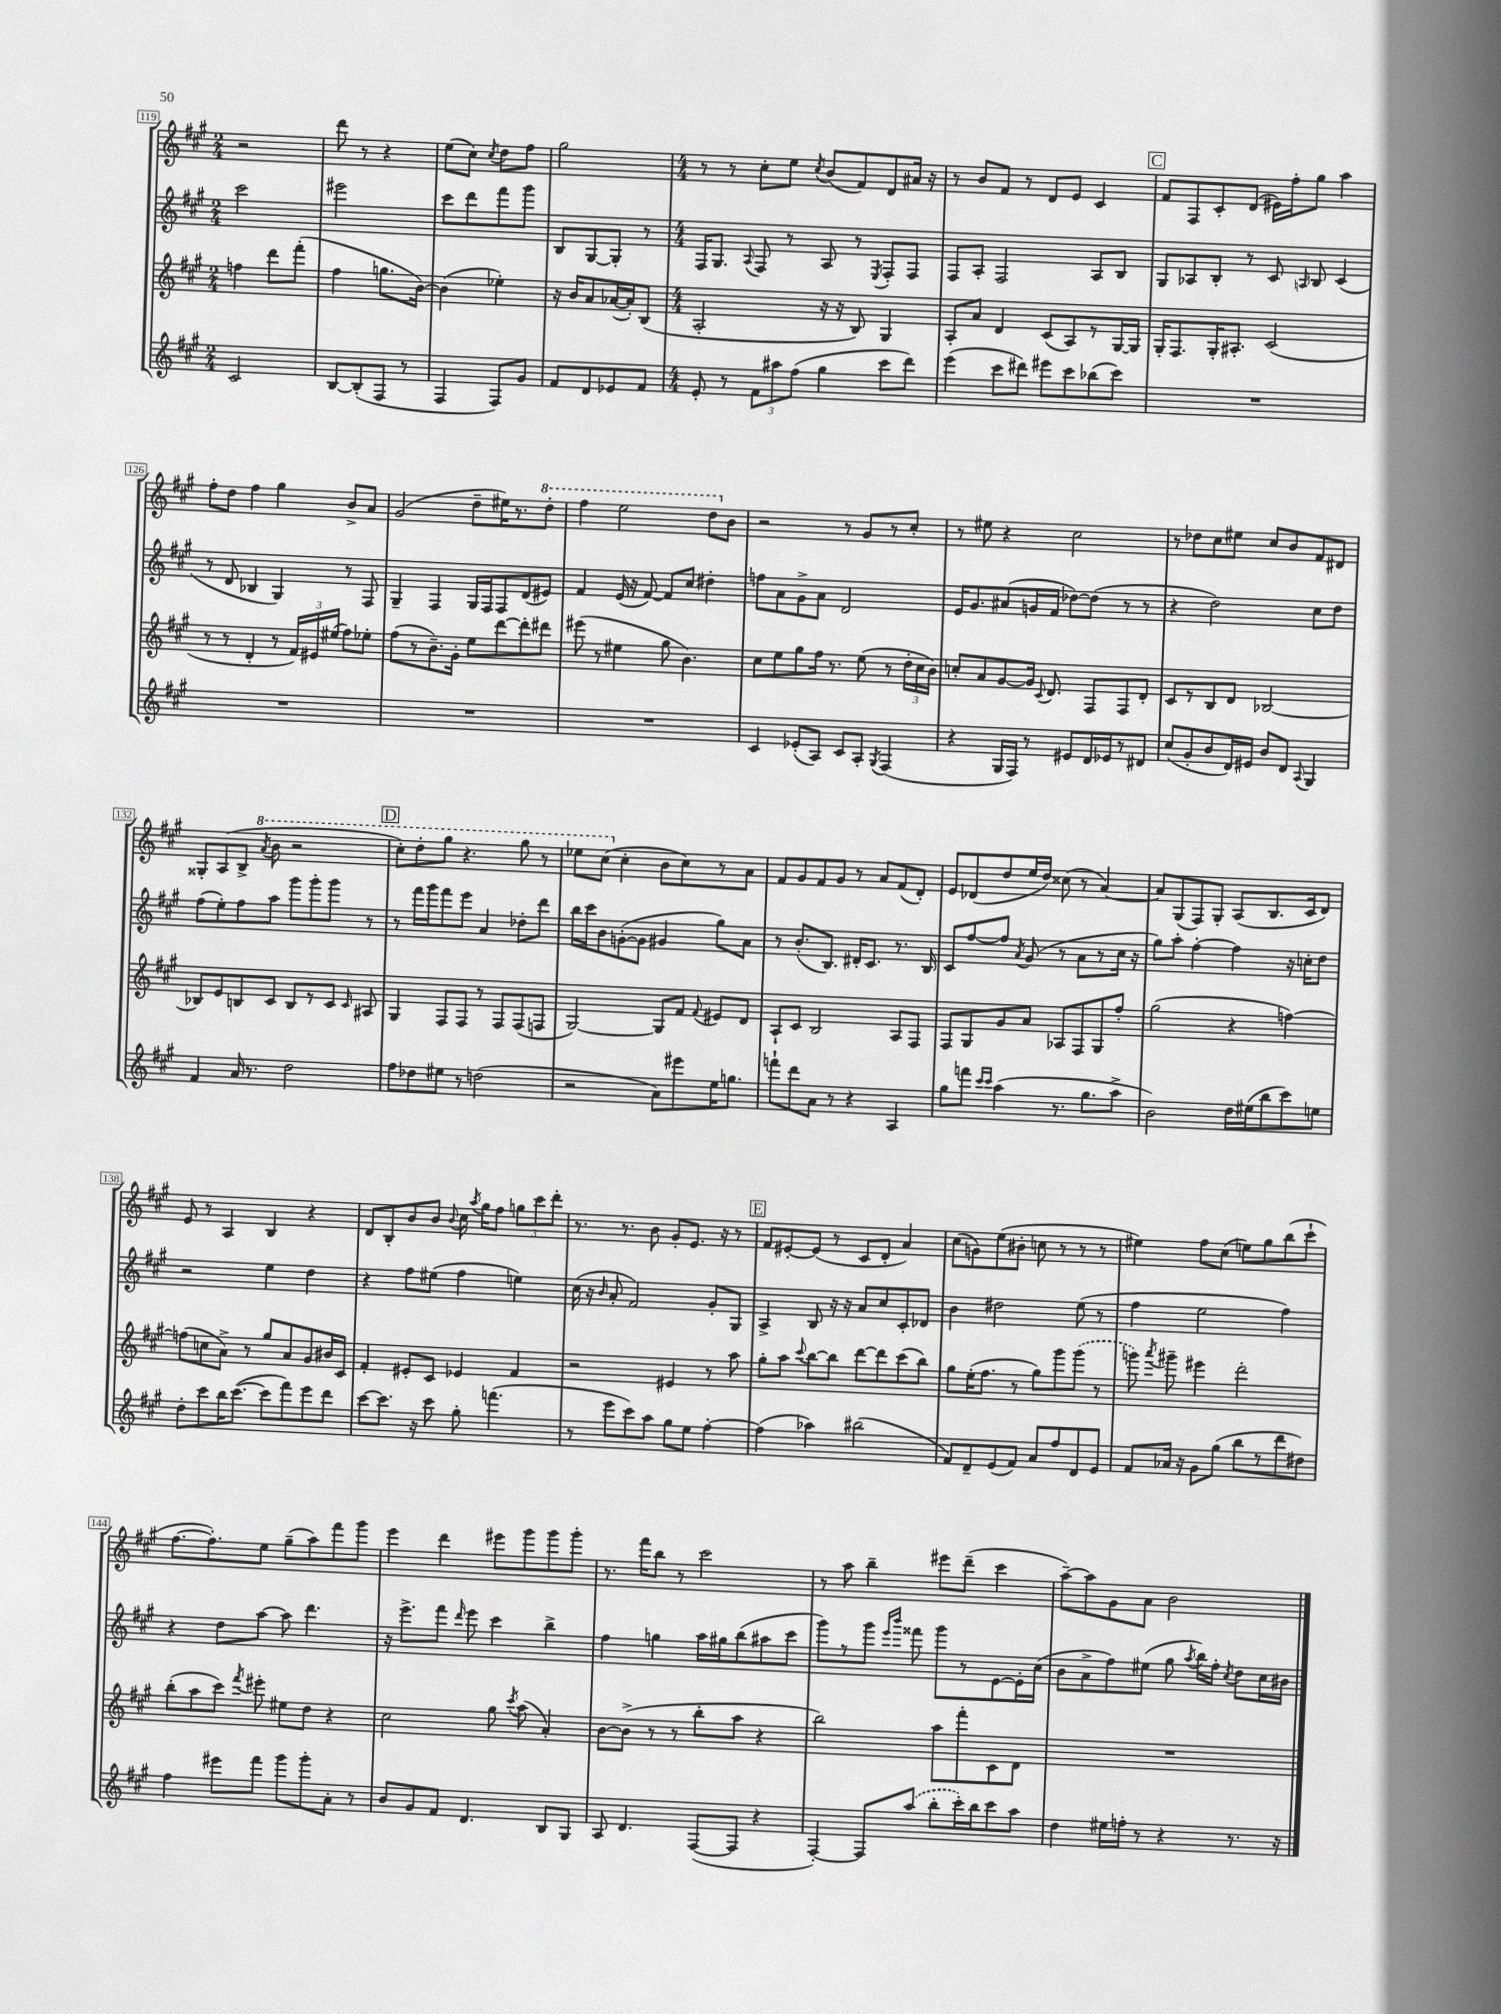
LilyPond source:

<<
\new StaffGroup <<
\new Staff = "s0" {
    \clef treble \key a \major \numericTimeSignature \time 2/4
    \autoBeamOff r2 |
    d'''8 r8 r4 |
    e''8[( cis''8]) \acciaccatura { cis''8 } d''8[ fis''8] |
    gis''2 |
    \numericTimeSignature \time 4/4 r8 r8 cis''8[-. e''8] \acciaccatura { cis''8 } b'8[( fis'8) d'8 ais'16] r16 |
    r8 b'8[ fis'8] r8 d'8[ e'8] cis'4 |
    \mark \markup { \box "C" } fis'8[ fis8 cis'8-. d'8]( eis'16[) fis''16-. gis''8] a''4 |
    fis''8[-. d''8] fis''4 gis''4 b'8[-> a'8] |
    gis'2( d''8[-- eis''16) r8. \ottava #1 d'''8]-. |
    fis'''4 e'''2 d'''8[ \ottava #0 b'8] |
    r2 r8 gis'8[ r8 cis''8]-. |
    r8 eis''8 r4 cis''2 |
    r8 des''8[ cis''8 eis''8] cis''8[ b'8 fis'8 dis'8] |
    gisis8[-. a8( b8]-> \ottava #1 \acciaccatura { a''8 } b''8 r2 |
    \mark \markup { \box "D" } cis'''8[-.) d'''8-. gis'''8] r4. gis'''8 r8 |
    ees'''8[ cis'''8]( \ottava #0 cis''4-. b'8[ cis''8) r8 a'8] |
    fis'8[ gis'8 fis'8 gis'8] r8 a'8[ fis'8( d'8]-.) |
    e'8[ des'8( d''8 e''16 d''16]) cisis''8( r8 a'4~) |
    a'8[ gis8( fis8) gis8]-. a8[( b8. cis'16 d'8]) |
    e'8 r8 a4 b4 r4 |
    d'8[ b8-. b'8 b'8] \appoggiatura { b'8 } cis''16 \acciaccatura { a''8 } gis''16[ fis''8] \tuplet 3/2 { g''8[ cis'''8 d'''8]-. } |
    r8. r8. b'8 gis'8[-. e'8.] r16 r8 |
    \mark \markup { \box "E" } fis'8[ eis'8~-. eis'8]( r8 cis'8[ d'8]-. a'4) |
    cis''8[( g'8) e''8( bis'8]-. c''8 r8 r8 r8 |
    eis''4) fis''8[ cis''8]( e''8[) gis''8 b''8( cis'''8]-! |
    fis''8.[~ fis''8.-.) e''8] gis''8[--( a''8) fis'''8 gis'''8] |
    e'''4 d'''4 eis'''8[ gis'''8 gis'''8 gis'''8]-. |
    r8. fis'''16[ b''8] r8 cis'''2 |
    r8 a''8 b''4-- eis'''8[ d'''8]--( cis'''4 |
    a''8[~--) a''8 gis'8 a'8] b'2 \bar "|." |
}
\new Staff = "s1" {
    \clef treble \key a \major \numericTimeSignature \time 2/4
    \autoBeamOff cis'''2 |
    eis'''2 |
    cis'''8[ d'''8 fis'''8 gis'''8] |
    b8[ gis8~ gis8]-. r8 |
    \numericTimeSignature \time 4/4 fis16[ gis8.] \appoggiatura { a8 } fis8 r8 a8 r8 \acciaccatura { e8 } fis8[-. fis8] |
    fis8[ a8]-. fis2 a8[ b8] |
    \mark \markup { \box "C" } gis8[ aes8 b8]-. r8 cis'8 \grace { a16 } b8 cis'4( |
    r8 d'8 bes4 gis4) r8 fis8 |
    gis4-- fis4 gis16[ fis16 fis8 d'8( eis'8]) |
    fis'4 e'16( r16 fis'8~) fis'8[ cis''8] dis''4-. |
    f''8[ a'8 gis'8-> a'8] d'2 |
    e'16[ gis'8. ais'8( g'16 fis'16] des''8[~) des''8]( r8 r8 |
    r4 d''2) cis''8[ d''8] |
    fis''8[( e''8-.) fis''8 a''8] gis'''8[ gis'''8-. gis'''8] r8 |
    \mark \markup { \box "D" } r8 fis'''16[ gis'''16 fis'''8 e'''8] a'4 des''8[-. d'''8] |
    b''16[ cis'''16 b'8 g'8~-.( g'8] gis'4 gis''8[) a'8] |
    r8 b'8.[-.( b8.]) dis'16[-. cis'8.] r8. b16 |
    cis'8[ fis''8~ fis''8] \acciaccatura { a'8 } gis'8( r8 a'8[ r8 cis''16] r16 |
    gis''8[) a''8]-. fis''4~-. fis''4 r16 c''16[-. d''8] |
    r2 e''4 d''4 |
    r4 fis''8[ eis''8]( fis''4 e''4) |
    cis''16( r16 \grace { b'16 } a'8-. fis'2) gis'8[-. gis8] |
    \mark \markup { \box "E" } a4-> b8 r16 r16 a'8[ cis''8 cis'8-. des'8] |
    b'4 dis''2 e''8( r8 |
    fis''4 e''2 fis''4) |
    r4 d''8[ a''8]~ a''8 d'''4. |
    r16 e'''8.[-> fis'''8] \grace { d'''16 } e'''8 cis'''4 b''4-> |
    fis''4 g''4 a''16[ gis''16 b''8( ais''8 cis'''8] |
    gis'''8[) r8 gis'''8] \grace { e'''16[ b'''16] } fisis'''8 gis'''8[ r8 e'8~ e'16-. cis''16]( |
    b'8[ a'8-> fis''8) eis''8]( gis''8 \acciaccatura { a''8 } b''16[) fis''16]-. \acciaccatura { cis''8 } d''8[ cis''16 bis'16] \bar "|." |
}
\new Staff = "s2" {
    \clef treble \key a \major \numericTimeSignature \time 2/4
    \autoBeamOff f''4 d'''8[ fis'''8]-.( |
    fis''4 g''8.[ b'16]~) |
    b'4( ees''4-.) |
    r16 b'16[ a'8 aes'16~( aes'16-.) b8]( |
    \numericTimeSignature \time 4/4 a2-. r16 r16 b8) gis4 |
    a8[-. a'8] d'4 cis'8[( a8) r8 gis16~ gis16] |
    \mark \markup { \box "C" } gis16[-. fis8. gis16-. ais8.]-. cis'2( |
    r8 r8 d'4-. r8 \tuplet 3/2 { fis'16[) eis'16 eis''16]( } fis''8[) ees''8]-. |
    fis''8[( r8 b'8.--) gis'16]-. e''8[ d'''8~ d'''8-. dis'''8] |
    eis'''8( r8 eis''4 gis''8 b'4.) |
    cis''8[ e''8 gis''8 fis''16] r8. e''8( r8 \tuplet 3/2 { d''16[-. cis''16 b'16]) } |
    c''8[-. a'8 gis'8~ gis'16] \appoggiatura { cis'8 } d'8. fis8[ fis8 d'8]-. |
    cis'8[ r8 b8 d'8] bes2~ |
    bes8[ e'8 b8 cis'8] b8[ r8 cis'8] \grace { cis'16 } ais8 |
    \mark \markup { \box "D" } gis4 fis8[ fis8] r8 fis8[ fis8( f8] |
    gis2~) gis8[ fis'8] \appoggiatura { fis'8 } eis'8[ d'8] |
    a8[-! cis'8] b2 a8[ fis8] |
    fis8[ gis8 gis'8 a'8] aes8[ fis8 gis8 fis''8]-. |
    gis''2( r4 f''4~) |
    f''8[( c''8 a'8]->) r8 gis''8[ a'8 gis'8 bis'16 cis'16] |
    fis'4-. eis'8[-. cis'8] ees'4 fis'4 |
    r2 eis'4 r8 a''8 |
    \mark \markup { \box "E" } gis''8[-. a''8] \appoggiatura { cis'''8 } b''8[~ b''8] d'''8[~ d'''8 cis'''8( b''8]) |
    gis''8[ e''16-.( fis''8.] r8 gis''8[) gis'''8 \once \slurDashed gis'''8]( r8 |
    g'''8) \acciaccatura { a'''8 } gis'''8-- eis'''4 d'''2-. |
    b''8[-.( a''8 cis'''8]) \acciaccatura { fis'''8 } eis'''8-. eis''8[ d''8] r4 |
    cis''2 gis''8 \acciaccatura { cis'''8 } a''8( a'4-.) |
    b'8[~ b'8]->( r8 r8 b''8[-. a''8] r4 |
    b''2) a''8[ fis'''8-. cis'8 d'8] |
    R1 \bar "|." |
}
\new Staff = "s3" {
    \clef treble \key a \major \numericTimeSignature \time 2/4
    \autoBeamOff cis'2 |
    b8[~ b8-.( fis8] r8 |
    fis4 fis8[) gis'8] |
    fis'8[ d'8 ees'8 fis'8] |
    \numericTimeSignature \time 4/4 e'8-. r8 \tuplet 3/2 { fis'8[ ais''8 fis''8]( } gis''4 cis'''8[ d'''8]) |
    e'''4( cis'''8[ dis'''8]) eis'''8[ cis'''8 bes''8( cis'''8]) |
    \mark \markup { \box "C" } R1 |
    R1 |
    R1 |
    R1 |
    cis'4 ees'8[-.( a8]) cis'8[ a8]-. \acciaccatura { gis8 } fis4( |
    r4 gis16[ fis16]) r8 eis'8[ d'16 ees'16 r8 dis'8] |
    cis''8[( gis'8-. b'8 d'16) eis'16] b'8[ d'8] \appoggiatura { a8 } gis4 |
    fis'4 a'16 r8. d''2 |
    \mark \markup { \box "D" } fis''8[ des''8 eis''8] r8 d''2( |
    r2 a'8[) eis'''8 e''16 g''8.] |
    f'''8[-! d'''8 a'8] r8 r4 a4 |
    gis''8[ f'''8] \grace { cis'''16[ cis'''16] } a''4( r8. gis''8.[ a''8]-> |
    b'2) d''16[ eis''16( b''8 cis'''8) e''8] |
    d''8[-. cis'''8 b''16 cis'''8.]~( cis'''8[ fis'''8) e'''8 d'''8] |
    cis'''8[~ cis'''8.] r16 cis'''8 gis''8-. f'''4.( |
    r8 e'''8[ cis'''8) a''8] gis''8[ e''8] fis''4~-. |
    \mark \markup { \box "E" } fis''4( aes''4) bis''2( |
    fis'8[) d'8-- e'8( fis'8]) a'8[ fis''8 d'8 e'8] |
    fis'8[ aes'16] r16 gis'8[ gis''8]( b''8[ r8 d'''8 dis''8]) |
    fis''4 eis'''8[ fis'''8] gis'''8[ gis'''8-. a'8]-. r8 |
    b'8[ gis'8 fis'8] d'4. b8[ gis8] |
    a8 d'4. fis8[~( fis8] r4 |
    fis4~-.) fis8[ \once \slurDashed a''8]( b''8[-. cis'''16-.) b''16 cis'''8 a''8] |
    d''4 eis''16[ f''16]-. r8 r4 r8. r16 \bar "|." |
}
>>
>>
\layout { \context { \Score currentBarNumber = #119 \override BarNumber.stencil = #(make-stencil-boxer 0.1 0.3 ly:text-interface::print) } }
